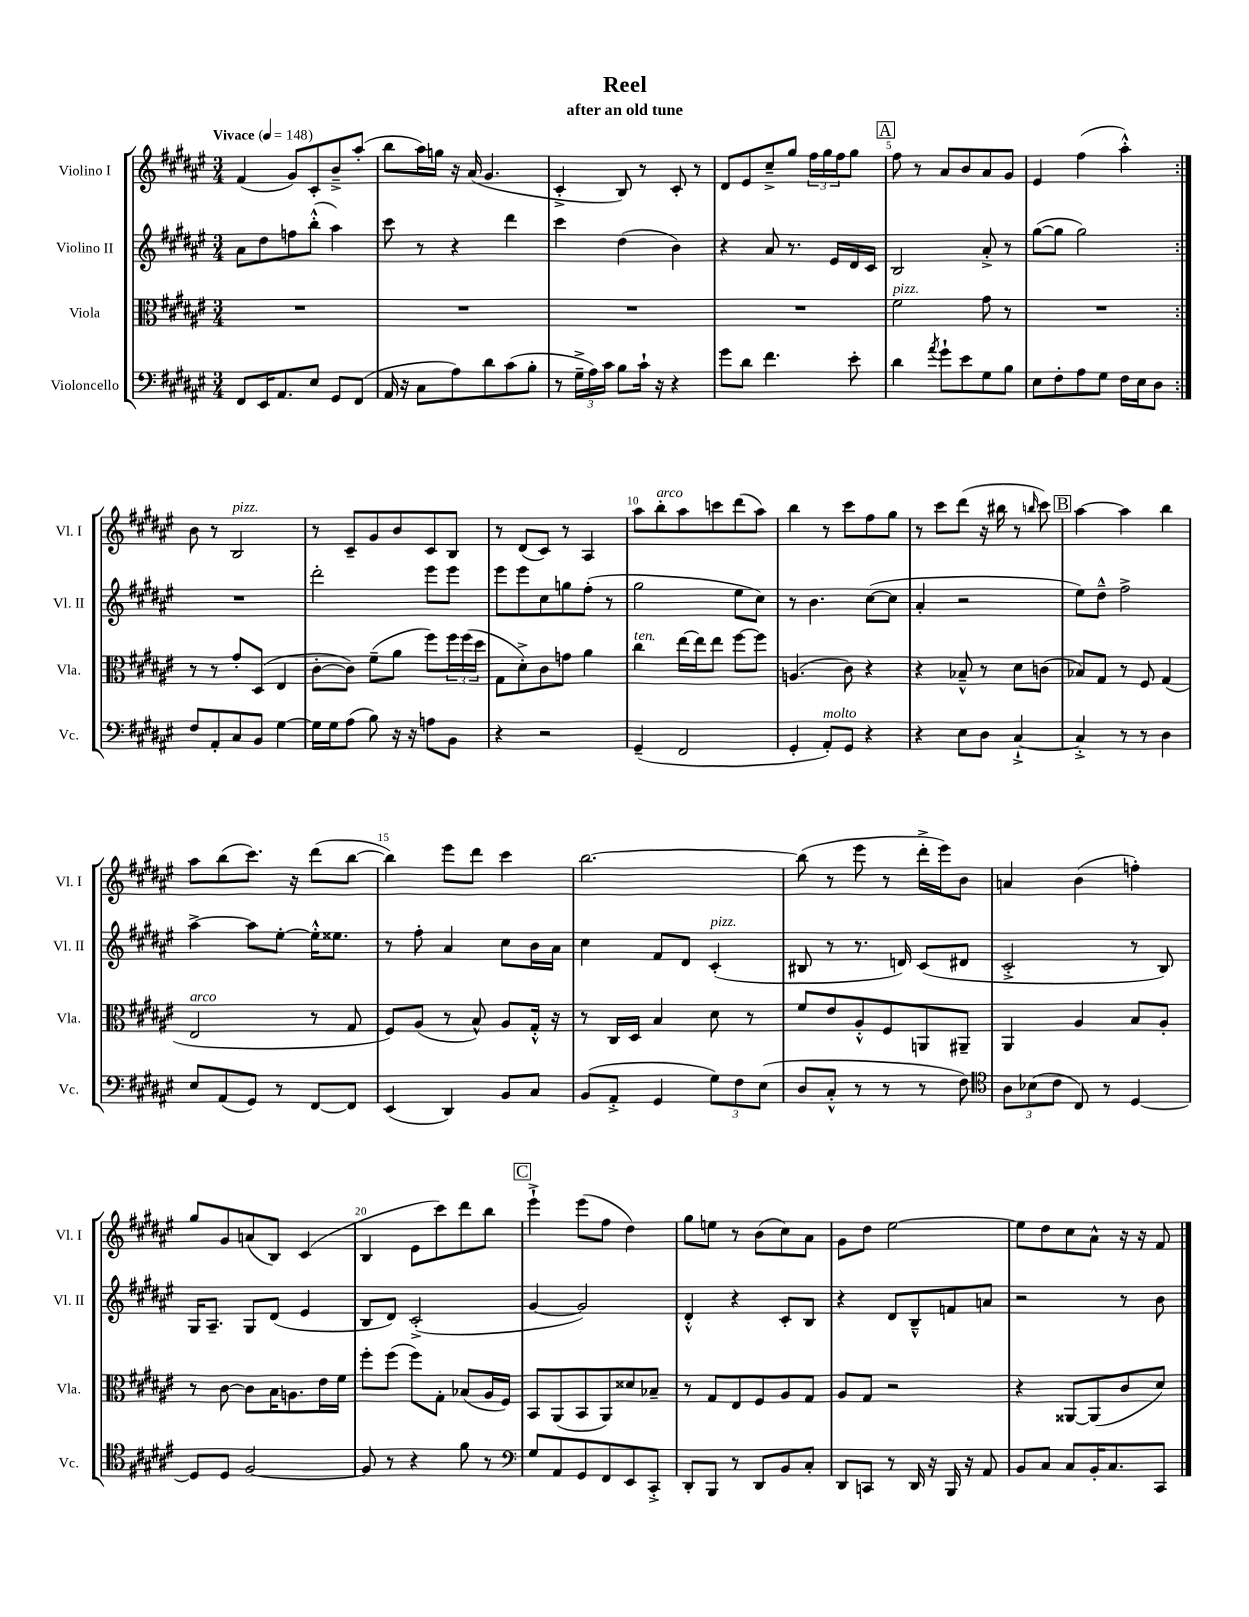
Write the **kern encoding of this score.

**kern	**kern	**kern	**kern
*part4	*part3	*part2	*part1
*staff4	*staff3	*staff2	*staff1
*I"Violoncello	*I"Viola	*I"Violino II	*I"Violino I
*I'Vc.	*I'Vla.	*I'Vl. II	*I'Vl. I
*clefF4	*clefC3	*clefG2	*clefG2
*k[f#c#g#d#a#e#]	*k[f#c#g#d#a#e#]	*k[f#c#g#d#a#e#]	*k[f#c#g#d#a#e#]
*M3/4	*M3/4	*M3/4	*M3/4
*MM148	*MM148	*MM148	*MM148
=1	=1	=1	=1
!	!	!	!LO:TX:a:B:t=Vivace
8FF#/L	2.r	8a#\L	(4f#/
16EE#/K	.	8dd#\	.
8.AA#/	.	.	.
.	.	8ffn\	8g#/L)
8E#/J	.	(8bb'^^\J	8c#'/
8GG#/L	.	4aa#\)	8b~^/
(8FF#/J	.	.	(8aa#'/J
=2	=2	=2	=2
16AA#/	2.r	8ccc#\	8bb\L
16r	.	.	.
8C#\L	.	8r	16aa#\L)
.	.	.	16ggn\JJ
8A#\)	.	4r	16r
.	.	.	(16a#/
8d#\	.	.	4.g#/
(8c#\	.	4ddd#\	.
8B'\J	.	.	.
=3	=3	=3	=3
8r	2.r	4ccc#\	4c#'^/
24G#~^\LL	.	.	.
24A#\)	.	.	.
24c#\JJ	.	.	.
8B\L	.	(4dd#\	8B/)
16c#`\Jk	.	.	8r
16r	.	.	.
4r	.	4b\)	8c#'/
.	.	.	8r
=4	=4	=4	=4
8g#\L	2.r	4r	8d#/L
8d#\J	.	.	8e#/
4.f#\	.	8a#/	8cc#~^/
.	.	8.r	8gg#/J
.	.	.	24ff#\LL
.	.	.	24gg#\
.	.	16e#/LL	.
.	.	.	24ff#\J
8e#'\	.	16d#/	8gg#\J
.	.	16c#/JJ	.
!!LO:REH:place=s1:t=A
=5	=5	=5	=5
!	!LO:TX:a:i:t=pizz.	!	!
4d#\	2f#\	2B/	8ff#\
.	.	.	8r
8qa#/	.	.	.
8g#`\L	.	.	8a#/L
8e#\	.	.	8b/
8G#\	8g#\	8a#'^/	8a#/
8B\J	8r	8r	8g#/J
=6	=6	=6	=6
8E#\L	2.r	([8gg#\L	4e#/
8F#'\	.	8gg#\J]	.
8A#\	.	2gg#\)	(4ff#\
8G#\J	.	.	.
16F#\LL	.	.	4aa#'^^\)
16E#\J	.	.	.
8D#\J	.	.	.
!!LO:LB:g=z
=7:|!	=7:|!	=7:|!	=7:|!
8F#/L	8r	2.r	8b\
8AA#'/	8r	.	8r
!	!	!	!LO:TX:a:i:t=pizz.
8C#/	8g#'/L	.	2B/
8BB/J	(8D#/J	.	.
[4G#\	4E#/	.	.
=8	=8	=8	=8
16G#\LL]	[8c#'\L	2ddd#'\	8r
16G#\J	.	.	.
(8A#\J	8c#\J])	.	8c#~/L
8B\)	(8f#~\L	.	8g#/
16r	8a#\J	.	8b/
16r	.	.	.
8An\L	8ff#\L)	8eee#\L	8c#/
8BB\J	24ff#\L	8eee#\J	8B/J
.	(24ff#\	.	.
.	24dd#\JJ	.	.
=9	=9	=9	=9
4r	8G#\L	8eee#\L	8r
.	8d#'^\)	8eee#\	(8d#/L
2r	8c#\	8cc#\	8c#/J)
.	8gn\J	8ggn\	8r
.	4a#\	(8ff#'\J	4A#/
.	.	8r	.
=10	=10	=10	=10
!	!LO:TX:a:i:t=ten.	!	!
(4GG#~/	4cc#\	2gg#\	8aa#\L
!	!	!	!LO:TX:a:i:t=arco
.	.	.	8bb'\
2FF#/	[16ee#\LL	.	8aa#\
.	16ee#\J]	.	.
.	8ee#\J	.	8cccn\
.	[8ff#\L	8ee#\L	(8ddd#\
.	8ff#\J]	8cc#\J)	8aa#\J)
=11	=11	=11	=11
4GG#'/	(4.An/	8r	4bb\
.	.	4.b\	.
!LO:TX:a:i:t=molto	!	!	!
8AA#'/L)	.	.	8r
8GG#/J	8c#\)	.	8ccc#\L
4r	4r	([8cc#\L	8ff#\
.	.	8cc#\J]	8gg#\J
=12	=12	=12	=12
4r	4r	4a#'/	8r
.	.	.	8ccc#\L
8E#\L	8B-X~^^/	2r	(8ddd#\J
8D#\J	8r	.	16r
.	.	.	16bb#X\
[4C#`^/	8d#\L	.	8r
.	.	.	16qqbbn/
.	(8cn\J	.	8ccc#\)
!!LO:REH:place=s1:t=B
=13	=13	=13	=13
4C#'^/]	8B-X/L)	8ee#\L)	[4aa#\
.	8G#/J	8dd#~^^\J	.
8r	8r	2ff#^\	4aa#\]
8r	8F#/	.	.
4D#\	(4G#/	.	4bb\
!!LO:LB:g=z
=14	=14	=14	=14
!	!LO:TX:a:i:t=arco	!	!
8E#/L	2E#/	[4aa#^\	8aa#\L
(8AA#/	.	.	(8bb\
8GG#/J)	.	8aa#\L]	8.ccc#\J)
8r	.	[8ee#'\J	.
.	.	.	16r
[8FF#/L	8r	16ee#'^^\KL]	(8ddd#\L
.	.	8.ee##X\J	.
8FF#/J]	8G#/	.	[8bb\J
=15	=15	=15	=15
(4EE#/	8F#/L)	8r	4bb\])
.	(8A#/J	8ff#'\	.
4DD#/)	8r	4a#/	8eee#\L
.	8B^^/)	.	8ddd#\J
8BB/L	8A#/L	8cc#\L	4ccc#\
8C#/J	16G#'^^/Jk	16b\L	.
.	16r	16a#\JJ	.
=16	=16	=16	=16
(8BB/L	8r	4cc#\	[2.bb\
8AA#'^/J	16C#/LL	.	.
.	16D#/JJ	.	.
4GG#/	4B/	8f#/L	.
.	.	8d#/J	.
!	!	!LO:TX:a:i:t=pizz.	!
12G#\L)	8d#\	(4c#'/	.
12F#\	.	.	.
.	8r	.	.
(12E#\J	.	.	.
=17	=17	=17	=17
8D#/L	8f#/L	8B#X/	(8bb\]
8C#'^^/J	8e#/	8r	8r
8r	8A#'^^/	8.r	8eee#\
8r	8F#/	.	8r
.	.	16dn/)	.
8r	8AAn/	(8c#/L	16ddd#'^\LL
.	.	.	16eee#\J)
8F#\)	8AA#X~/J	8d#X/J	8b\J
=18	=18	=18	=18
*clefC4	*	*	*
12A#\L	4AA#/	2c#'^/	4an/
(12B-X\	.	.	.
12c#\J	.	.	.
8C#/)	4A#/	.	(4b\
8r	.	.	.
[4D#/	8B/L	8r	4ffn'\)
.	8A#'/J	8B/)	.
!!LO:LB:g=z
=19	=19	=19	=19
8D#/L]	8r	16G#/KL	8gg#/L
.	.	8.A#~/J	.
8D#/J	[8c#\	.	8g#/
[2F#/	8c#\L]	8G#/L	(8an/
.	16B\K	(8d#/J	8B/J)
.	8.An\	.	.
.	.	4e#/	(4c#/
.	16e#\L	.	.
.	16f#\JJ	.	.
=20	=20	=20	=20
8F#/]	8ff#'\L	8B/L	4B/
8r	(8ff#\J	8d#/J)	.
4r	8ff#\L)	(2c#'^/	8e#\L
.	8G#'\J	.	8ccc#\)
8f#\	(8B-X/L	.	8ddd#\
8r	16A#/L	.	8bb\J
.	16F#/JJ)	.	.
!!LO:REH:place=s1:t=C
=21	=21	=21	=21
*clefF4	*	*	*
8G#/L	8BB/L	[4g#/	4eee#`^\
8AA#/	(8AA#/	.	.
8GG#/	8BB/	2g#/])	(8eee#\L
8FF#/	8AA#/)	.	8ff#\J
8EE#/	8d##X/	.	4dd#\)
8CC#'^/J	8B-X~/J	.	.
=22	=22	=22	=22
8DD#'/L	8r	4d#'^^/	8gg#\L
8BBB/J	8G#/L	.	8een\J
8r	8E#/	4r	8r
8DD#/L	8F#/	.	(8b\L
8BB/	8A#/	8c#'/L	8cc#\)
8C#'/J	8G#/J	8B/J	8a#\J
=23	=23	=23	=23
8DD#/L	8A#/L	4r	8g#\L
8CCn/J	8G#/J	.	8dd#\J
8r	2r	8d#/L	[2ee#\
16DD#/	.	8B~^^/	.
16r	.	.	.
16BBB/	.	8fn/	.
16r	.	.	.
8AA#/	.	8an/J	.
=24	=24	=24	=24
8BB/L	4r	2r	8ee#\L]
8C#/J	.	.	8dd#\
8C#/L	[8AA##X/L	.	8cc#\
16BB'/K	(8AA##/]	.	8a#^^\J
8.C#/	.	.	.
.	8c#/	8r	16r
.	.	.	16r
8CC#/J	8d#/J)	8b\	8f#/
==	==	==	==
*-	*-	*-	*-
